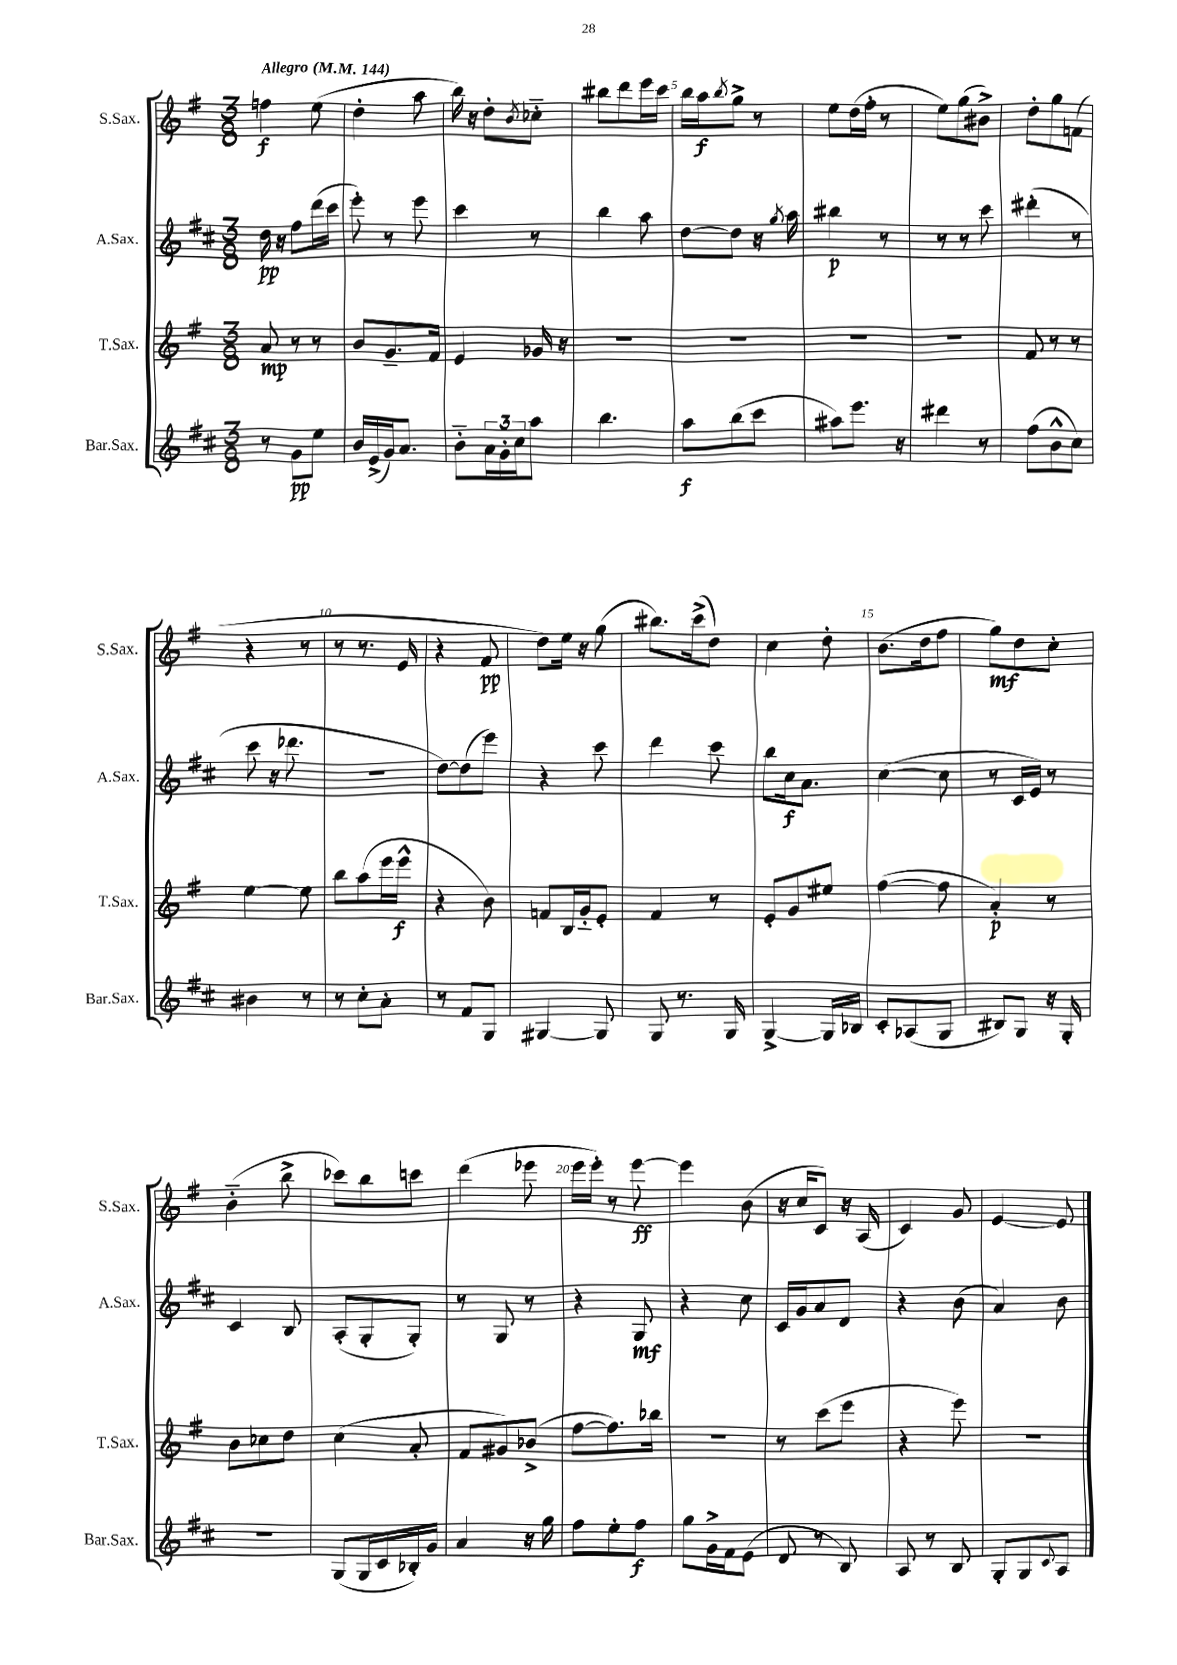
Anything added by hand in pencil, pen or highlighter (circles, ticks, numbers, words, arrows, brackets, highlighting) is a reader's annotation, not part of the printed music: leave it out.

**kern	**dynam	**kern	**dynam	**kern	**dynam	**kern	**dynam
*part4	*part4	*part3	*part3	*part2	*part2	*part1	*part1
*staff4	*staff4	*staff3	*staff3	*staff2	*staff2	*staff1	*staff1
*I"Bar.Sax.	*	*I"T.Sax.	*	*I"A.Sax.	*	*I"S.Sax.	*
*I'Bar.Sax.	*	*I'T.Sax.	*	*I'A.Sax.	*	*I'S.Sax.	*
*clefG2	*	*clefG2	*	*clefG2	*	*clefG2	*
*k[f#c#]	*	*k[f#]	*	*k[f#c#]	*	*k[f#]	*
*M3/8	*	*M3/8	*	*M3/8	*	*M3/8	*
*MM144	*	*MM144	*	*MM144	*	*MM144	*
=1	=1	=1	=1	=1	=1	=1	=1
!	!	!	!	!	!	!LO:TX:a:B:t=Allegro	!
8r	.	8a/	mp	16dd\	pp	4ffn\	f
.	.	.	.	16r	.	.	.
8g\L	pp	8r	.	8ff#\L	.	.	.
8ee\J	.	8r	.	(16ddd\L	.	(8ee\	.
.	.	.	.	16ccc#\JJ	.	.	.
=2	=2	=2	=2	=2	=2	=2	=2
16b/LL	.	8b/L	.	8eee'\)	.	4dd'\	.
(16e^/	.	.	.	.	.	.	.
16g/J)	.	8.g~/	.	8r	.	.	.
8.a/J	.	.	.	.	.	.	.
.	.	.	.	8eee\	.	8aa\	.
.	.	16f#/Jk	.	.	.	.	.
=3	=3	=3	=3	=3	=3	=3	=3
8b\L	.	4e/	.	4ccc#\	.	16bb\)	.
.	.	.	.	.	.	16r	.
24a\L	.	.	.	.	.	8dd'\L	.
24g'\	.	.	.	.	.	.	.
24cc#\J	.	.	.	.	.	.	.
.	.	.	.	.	.	8qb/	.
8aa\J	.	16g-X/	.	8r	.	8cc-X\J	.
.	.	16r	.	.	.	.	.
=4	=4	=4	=4	=4	=4	=4	=4
4.bb\	.	4.r	.	4bb\	.	8bb#X\L	.
.	.	.	.	.	.	8ddd\	.
.	.	.	.	8aa\	.	16eee\L	.
.	.	.	.	.	.	16ccc\JJ	.
=5	=5	=5	=5	=5	=5	=5	=5
8aa\L	f	4.r	.	[8dd\L	.	16bb\LL	.
.	.	.	.	.	.	16aa\J	f
.	.	.	.	.	.	8qbb/	.
(8bb\	.	.	.	8dd\J]	.	8gg^\J	.
8ccc#\J	.	.	.	16r	.	8r	.
.	.	.	.	8qgg/	.	.	.
.	.	.	.	16aa\	.	.	.
=6	=6	=6	=6	=6	=6	=6	=6
8aa#X\L)	.	4.r	.	4bb#X\	p	8ee\L	.
8.eee\J	.	.	.	.	.	(16dd\L	.
.	.	.	.	.	.	16ff#'\JJ	.
.	.	.	.	8r	.	8r	.
16r	.	.	.	.	.	.	.
=7	=7	=7	=7	=7	=7	=7	=7
4ddd#X\	.	4.r	.	8r	.	8ee\L)	.
.	.	.	.	8r	.	(8gg\	.
8r	.	.	.	8ccc#\	.	8b#X^\J)	.
=8	=8	=8	=8	=8	=8	=8	=8
(8ff#\L	.	8f#/	.	(4ddd#X'\	.	8dd'\L	.
8b^^\	.	8r	.	.	.	8gg\	.
8cc#\J)	.	8r	.	8r	.	(8fn\J	.
!!LO:LB:g=z
=9	=9	=9	=9	=9	=9	=9	=9
4b#X\	.	[4ee\	.	8ccc#\	.	4r	.
.	.	.	.	16r	.	.	.
.	.	.	.	8.ddd-X\	.	.	.
8r	.	8ee\]	.	.	.	8r	.
=10	=10	=10	=10	=10	=10	=10	=10
8r	.	8bb\L	.	4.r	.	8r	.
8cc#'\L	.	(8aa\	.	.	.	8.r	.
8a'\J	.	16eee\L	.	.	.	.	.
.	.	16eee^^\JJ	f	.	.	16e/	.
=11	=11	=11	=11	=11	=11	=11	=11
8r	.	4r	.	[8dd\L)	.	4r	.
8f#/L	.	.	.	(8dd\]	.	.	.
8G/J	.	8b\)	.	8eee\J)	.	8f#/	pp
=12	=12	=12	=12	=12	=12	=12	=12
[4G#X/	.	8fn/L	.	4r	.	8dd\L)	.
.	.	16B/L	.	.	.	16ee\Jk	.
.	.	16g/J	.	.	.	16r	.
8G#/]	.	8e'/J	.	8ccc#\	.	(8gg\	.
=13	=13	=13	=13	=13	=13	=13	=13
8G/	.	4f#/	.	4ddd\	.	8.bb#X\L)	.
8.r	.	.	.	.	.	.	.
.	.	.	.	.	.	(16ccc^\k	.
.	.	8r	.	8ccc#\	.	8dd\J)	.
16G/	.	.	.	.	.	.	.
=14	=14	=14	=14	=14	=14	=14	=14
[4G^/	.	8e'/L	.	8bb\L	.	4cc\	.
.	.	8g/	.	16cc#\k	f	.	.
.	.	.	.	8.a\J	.	.	.
16G/LL]	.	8ee#X/J	.	.	.	8dd'\	.
16B-X/JJ	.	.	.	.	.	.	.
=15	=15	=15	=15	=15	=15	=15	=15
8c#'/L	.	([4ff#\	.	([4cc#\	.	(8.b\L	.
(8A-X/	.	.	.	.	.	.	.
.	.	.	.	.	.	16dd\k	.
8G/J	.	8ff#\]	.	8cc#\]	.	8ff#\J	.
=16	=16	=16	=16	=16	=16	=16	=16
8B#X/L)	.	4a'/)	p	8r	.	8gg\L)	mf
8G/J	.	.	.	16c#/LL	.	8dd\	.
.	.	.	.	16e/JJ)	.	.	.
16r	.	8r	.	8r	.	8cc'\J	.
16G'/	.	.	.	.	.	.	.
!!LO:LB:g=z
=17	=17	=17	=17	=17	=17	=17	=17
4.r	.	8b\L	.	4c#/	.	(4b\	.
.	.	8cc-X\	.	.	.	.	.
.	.	8dd\J	.	8B/	.	8bb^\	.
=18	=18	=18	=18	=18	=18	=18	=18
(8G/L	.	(4cc\	.	(8A'/L	.	8ccc-X\L)	.
16G/L	.	.	.	8G'/	.	8bb\	.
16c#/	.	.	.	.	.	.	.
16B-X'/)	.	8a'/	.	8G'/J)	.	8cccn\J	.
16g/JJ	.	.	.	.	.	.	.
=19	=19	=19	=19	=19	=19	=19	=19
4a/	.	8f#/L	.	8r	.	(4ddd\	.
.	.	8g#X/)	.	8G/	.	.	.
16r	.	(8b-X^/J	.	8r	.	8eee-X\	.
16gg\	.	.	.	.	.	.	.
=20	=20	=20	=20	=20	=20	=20	=20
8ff#\L	.	[8ff#\L	.	4r	.	16eee\LL	.
.	.	.	.	.	.	16eee'\JJ)	.
8ee'\	.	8.ff#\])	.	.	.	8r	.
8ff#\J	f	.	.	8G/	mf	[8eee\	ff
.	.	16bb-X\Jk	.	.	.	.	.
=21	=21	=21	=21	=21	=21	=21	=21
8gg\L	.	4.r	.	4r	.	4eee\]	.
16g^\L	.	.	.	.	.	.	.
16f#\J	.	.	.	.	.	.	.
(8e\J	.	.	.	8cc#\	.	(8b\	.
=22	=22	=22	=22	=22	=22	=22	=22
8d/	.	8r	.	16c#/LL	.	16r	.
.	.	.	.	16g/J	.	16cc/KL	.
8r	.	(8ccc\L	.	8a/	.	8c/J)	.
8B/)	.	8eee\J	.	8d/J	.	16r	.
.	.	.	.	.	.	(16A/	.
=23	=23	=23	=23	=23	=23	=23	=23
8A/	.	4r	.	4r	.	4c/)	.
8r	.	.	.	.	.	.	.
8B/	.	8eee\)	.	(8b\	.	8g/	.
=24	=24	=24	=24	=24	=24	=24	=24
8G'/L	.	4.r	.	4a/)	.	[4e/	.
8G/	.	.	.	.	.	.	.
8qqc#/	.	.	.	.	.	.	.
8A/J	.	.	.	8b\	.	8e/]	.
==	==	==	==	==	==	==	==
*-	*-	*-	*-	*-	*-	*-	*-
